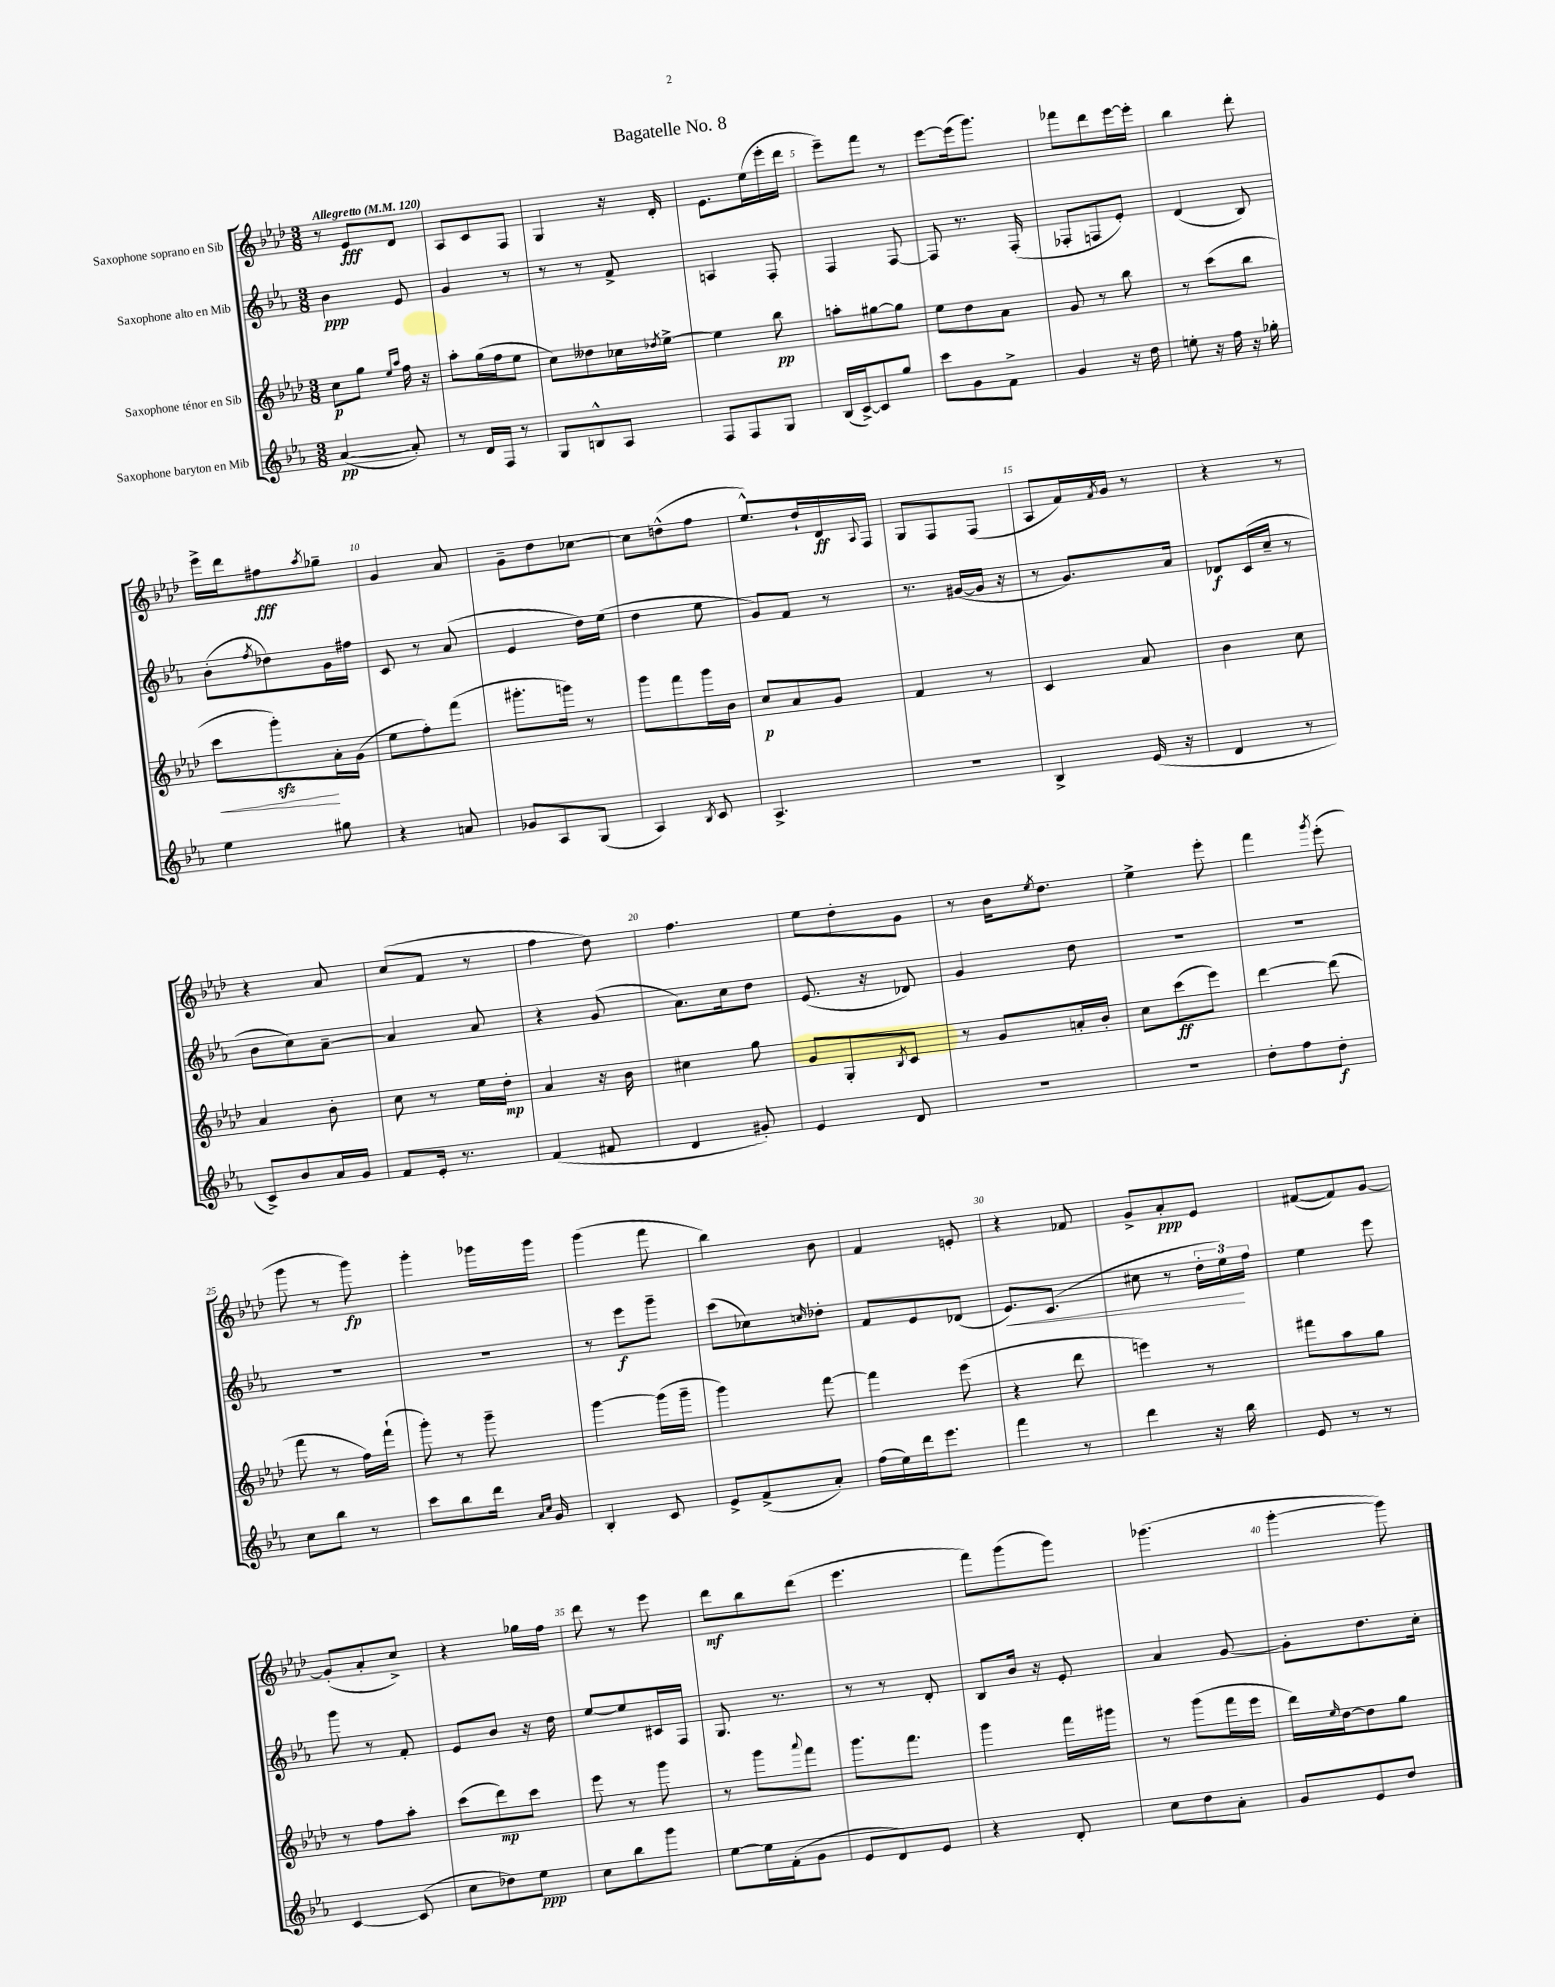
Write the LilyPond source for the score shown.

\header { title = "Bagatelle No. 8" }
<<
\new StaffGroup <<
\new Staff = "s0" \with { instrumentName = "Saxophone soprano en Sib" } {
    \clef treble \key aes \major \numericTimeSignature \time 3/8 \tempo "Allegretto" 4 = 120
    r8 ees'8\fff des'8 |
    aes8 c'8 f8 |
    g4 r16 des'16-. |
    ees'8. ees''16( ees'''16-. des'''16 |
    ees'''8--) f'''8 r8 |
    ees'''8~ ees'''16( g'''8.) |
    fes'''8 des'''8 ees'''16~ ees'''16-. |
    bes''4 des'''8-. |
    ees'''16-> des'''16 fis''8\fff \acciaccatura { aes''8 } ges''8-- |
    g'4 aes'8 |
    g'8-- des''8 ces''8~ |
    ces''8 d''8-^( f''8 |
    ees''8.-^) des''16-! des'16\ff \appoggiatura { aes8 } f16 |
    g8 f8 f8( |
    aes8 f'16) \acciaccatura { f'8 } g'16 r8 |
    r4 r8 |
    r4 aes'8 |
    c''8( f'8 r8 |
    f''4 des''8) |
    f''4. |
    ees''8 des''8-. g'8 |
    r8 bes'16 \acciaccatura { ees''8 } des''8. |
    ees''4-> ees'''8-. |
    f'''4 \acciaccatura { g'''8 } ees'''8-.( |
    g'''8 r8 g'''8\fp) |
    g'''4-. ges'''16 ges'''16 |
    g'''4( f'''8 |
    bes''4) bes'8 |
    f'4 e'8-. |
    r4 fes'8 |
    g'8-> aes'8-.\ppp ees'8 |
    fis'8~( fis'8) g'8~ |
    g'8-.( aes'8-. c''8->) |
    r4 ges''16 f''16 |
    des'''8 r8 ees'''8 |
    des'''8\mf bes''8 des'''8( |
    ees'''4. |
    f'''8) g'''8( g'''8) |
    ges'''4.( |
    g'''4~-. g'''8) \bar "|." |
}
\new Staff = "s1" \with { instrumentName = "Saxophone alto en Mib" } {
    \clef treble \key ees \major \numericTimeSignature \time 3/8
    bes'4\ppp ees'8 |
    g'4 r8 |
    r8 r8 f'8-> |
    a4 f8-. |
    f4 f8~ |
    f8 r8. f16-.( |
    fes8-. f8 ees'8-.) |
    d'4( bes8) |
    bes'8-.( \acciaccatura { f''8 } des''8) g'16 fis''16 |
    c'8 r8 aes'8( |
    ees'4 d''16) ees''16( |
    d''4 ees''8 |
    g'8) f'8 r8 |
    r8. gis'16~( gis'16 r16 |
    r8 g'8.) aes'16 |
    des'8\f c'16( c''16-- r8 |
    bes'8 c''8) aes'8~-- |
    aes'4 aes'8 |
    r4 g'8( |
    aes'8.) c''16 d''8 |
    ees'8.( r16 des'8) |
    g'4 d''8 |
    R4. |
    R4. |
    R4. |
    R4. |
    r8 ees'''8\f g'''8-- |
    c'''8( ces''8) \grace { c''16 } des''8-. |
    f'8 ees'8 des'8( |
    ees'8.\<) c'8.( |
    cis''8 r8 \tuplet 3/2 { d''16-. ees''16\!) f''16 } |
    ees''4 ees'''8 |
    g'''8 r8 f'8-. |
    ees'8 bes'8 r16 d''16 |
    ees''8~ ees''8 cis'16 f16 |
    g8. r8. |
    r8 r8 d'8-. |
    bes8 bes'16 r16 ees'8-. |
    aes'4 g'8~ |
    g'8-. d''8. c''16-. \bar "|." |
}
\new Staff = "s2" \with { instrumentName = "Saxophone ténor en Sib" } {
    \clef treble \key aes \major \numericTimeSignature \time 3/8
    c''8\p g''8 \grace { ees''16 aes''16 } f''16 r16 |
    aes''8-. g''16( f''16 ees''8 |
    c''8) deses''8 ces''16 \acciaccatura { des''8 } ees''16~-> |
    ees''4 bes''8\pp |
    a''8-. gis''8~ gis''8 |
    ees''8 des''8 aes'8 |
    g'8 r8 bes''8 |
    r8 c'''8( bes''8 |
    c'''8\< g'''8-.\sfz\!) aes'16-. g'16( |
    ees''8 f''8-.) f'''8( |
    gis'''8.-. g'''16) r8 |
    g'''8 f'''8 g'''16 bes'16 |
    c''8\p aes'8 g'8 |
    f'4 r8 |
    c'4 aes'8 |
    bes'4 c''8 |
    aes'4 bes'8-. |
    c''8 r8 ees''16 des''16-.\mp |
    aes'4 r16 bes'16 |
    cis''4 g''8 |
    g'8 g8-. \acciaccatura { bes8 } c'8 |
    r8 g'8 a'16-. bes'16-. |
    c''8 c'''8\ff( ees'''8) |
    des'''4~ des'''8( |
    f'''8 r8 f''16) f'''16-!( |
    g'''8-.) r8 g'''8-- |
    g'''4~ g'''16( g'''16-- |
    g'''4) f'''8~ |
    f'''4 ees'''8( |
    r4 des'''8 |
    e'''4) r8 |
    fis'''8 aes''8 g''8 |
    r8 f''8 aes''8-. |
    c'''8( des'''8\mp) c'''8 |
    ees'''8 r8 g'''8 |
    r8 g'''8 \appoggiatura { aes'''8 } f'''8 |
    g'''8. f'''8. |
    g'''4 f'''16 gis'''16 |
    r8 g'''8( f'''16 ees'''16 |
    des'''16) \grace { ees''16 } des''16~ des''8 g''8 \bar "|." |
}
\new Staff = "s3" \with { instrumentName = "Saxophone baryton en Mib" } {
    \clef treble \key ees \major \numericTimeSignature \time 3/8
    aes'4~\pp( aes'8-.) |
    r8 d'16 f16 r8 |
    g8 b8-^ aes8 |
    f8 f8 g8 |
    bes16( c'16~->) c'8 g''8 |
    c'''8 g'8 f'8-> |
    g'4 r16 d''16 |
    e''8-. r16 f''16 r16 ges''16-. |
    ees''4 gis''8 |
    r4 a'8 |
    ges'8 aes8 g8( |
    aes4) \acciaccatura { bes8 } c'8 |
    aes4.-> |
    R4. |
    bes4-> ees'16( r16 |
    d'4 r8 |
    c'8->) bes'8 aes'16 g'16 |
    f'8 ees'16-. r8. |
    f'4( fis'8 |
    d'4 gis'8-.) |
    ees'4 d'8 |
    R4. |
    R4. |
    d''8-. f''8 d''8-.\f |
    c''8 bes''8 r8 |
    c'''8 bes''8 d'''16 \grace { aes'16 c''16 } g'16 |
    bes4-. c'8 |
    ees'8-> f'8->( aes'8-.) |
    f''16( ees''16) d'''16 ees'''8. |
    f'''4 r8 |
    d'''4 r16 bes''16 |
    ees'8 r8 r8 |
    c'4~ c'8( |
    c''8 des''8) ees''8\ppp |
    c''8 bes''8 g'''8 |
    ees''8~ ees''16 f'16-.( g'8 |
    ees'8 d'8) ees'8 |
    r4 d'8-. |
    c''8 d''8 aes'8-. |
    g'8 ees'8 d''8 \bar "|." |
}
>>
>>
\layout { \context { \Score \override BarNumber.break-visibility = ##(#f #t #t) barNumberVisibility = #(every-nth-bar-number-visible 5) } }
